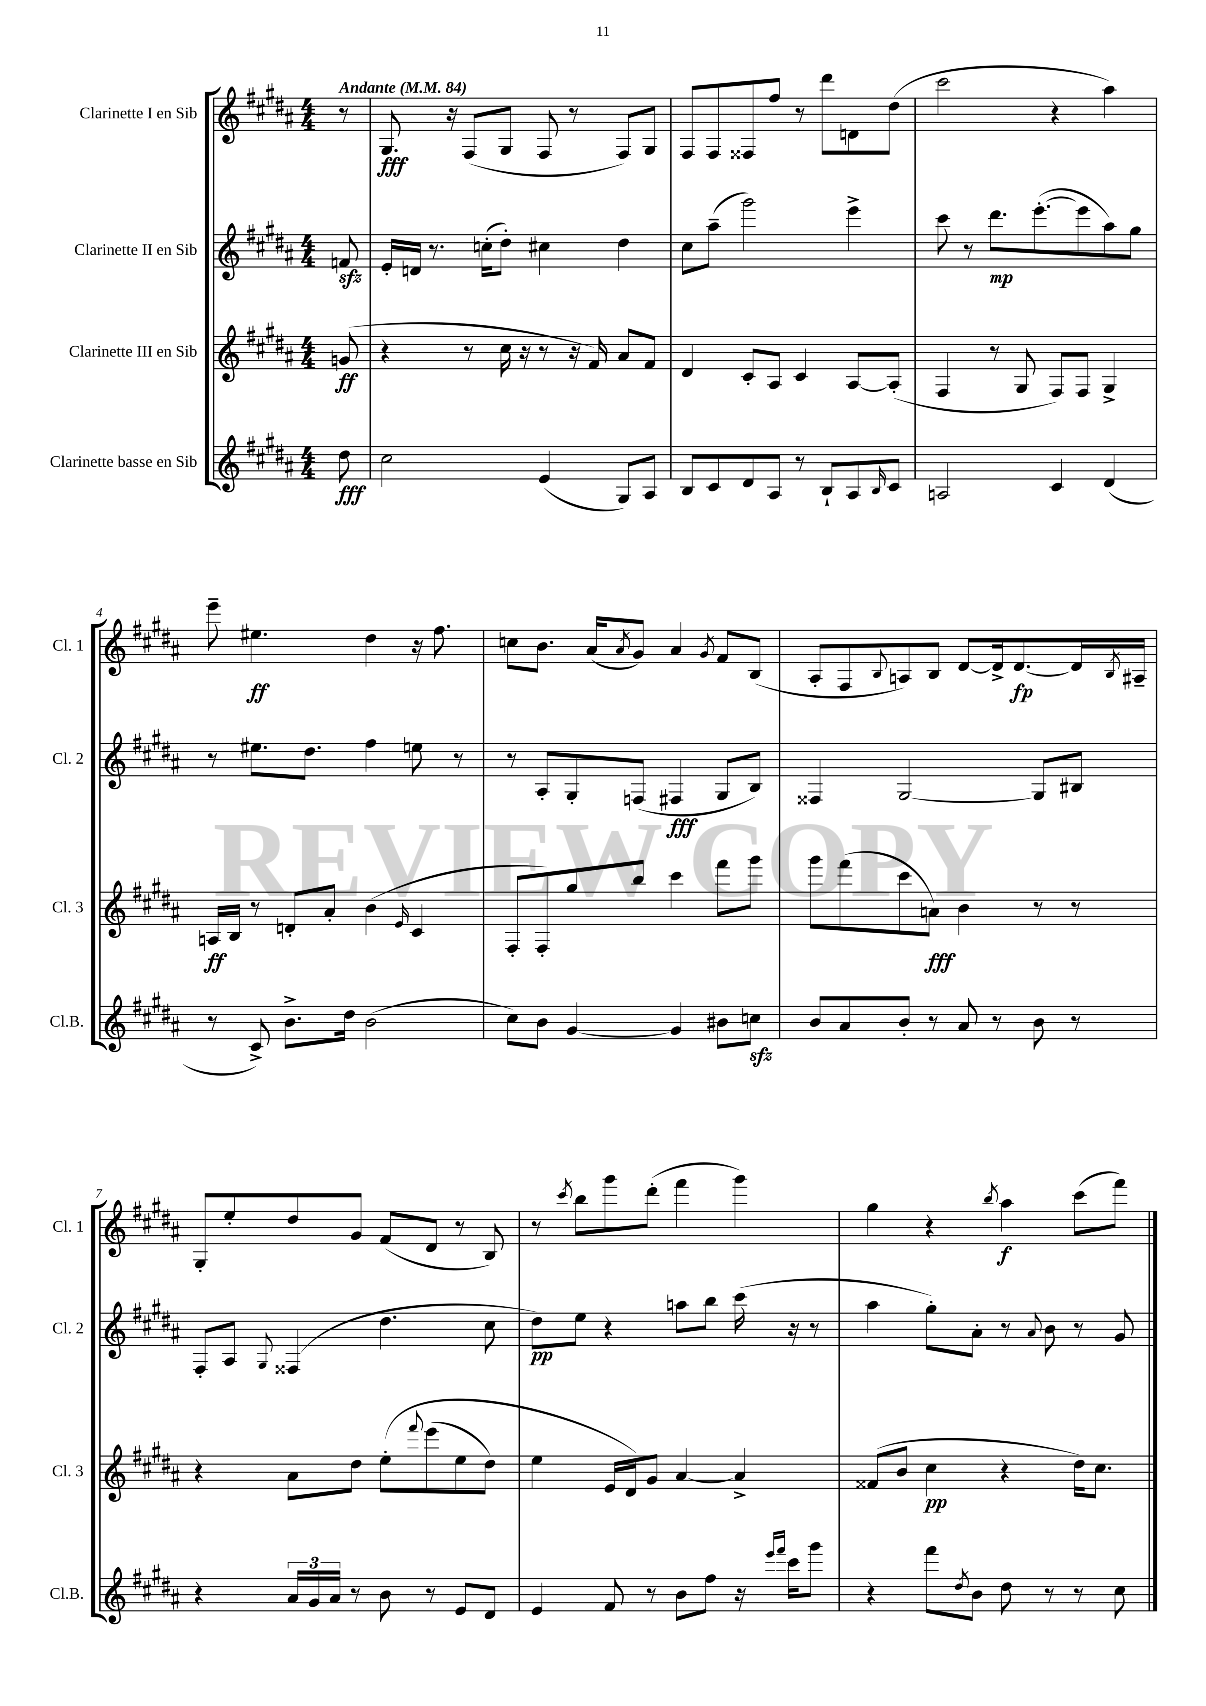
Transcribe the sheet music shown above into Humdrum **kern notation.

**kern	**kern	**kern	**kern
*staff4	*staff3	*staff2	*staff1
*clefG2	*clefG2	*clefG2	*clefG2
*k[f#c#g#d#a#]	*k[f#c#g#d#a#]	*k[f#c#g#d#a#]	*k[f#c#g#d#a#]
*M4/4	*M4/4	*M4/4	*M4/4
*MM84	*MM84	*MM84	*MM84
8dd#\	(8g/	8f/	8r
=	=	=	=
2cc#\	4r	16e'/LL	8.G#/
.	.	16d/JJ	.
.	.	8.r	.
.	.	.	16r
.	8r	.	(8F#/L
.	.	(16cc'\LK	.
.	16cc#\	8dd#'\J)	8G#/J
.	16r	.	.
(4e/	8r	4cc#\	8F#/
.	16r	.	8r
.	16f#/)	.	.
8G#/L)	8a#/L	4dd#\	8F#/L)
8A#/J	8f#/J	.	8G#/J
=	=	=	=
8B/L	4d#/	8cc#\L	8F#/L
8c#/	.	(8aa#~\J	8F#/
8d#/	8c#'/L	2ggg#\)	8F##/
8A#/J	8A#/J	.	8ff#/J
8r	4c#/	.	8r
8B`/L	.	.	8ddd#\L
8A#/	[8A#/L	4eee^\	8d\
16qqB/	.	.	.
8c#/J	(8A#'/]J	.	(8dd#\J
=	=	=	=
2A/	4F#/	8ccc#\	2ccc#\
.	.	8r	.
.	8r	8.ddd#\L	.
.	8G#/	.	.
.	.	([8.eee'\	.
4c#/	8F#/L)	.	4r
.	8F#/J	8eee\]	.
(4d#/	4G#^/	8aa#\)	4aa#\)
.	.	8gg#\J	.
=	=	=	=
8r	16A/LL	8r	8eee~\
.	16B/JJ	.	.
8c#^/)	8r	8.ee#\L	4.ee#\
8.b^\L	8d'/L	.	.
.	.	8.dd#\J	.
.	8a#'/J	.	.
16dd#\Jk	.	.	.
(2b\	(4b\	4ff#\	4dd#\
.	16qqe/	.	.
.	4c#/	8ee\	16r
.	.	.	8.ff#\
.	.	8r	.
=	=	=	=
8cc#\L)	8F#'/L	8r	8cc\L
8b\J	8F#'/)	8A#'/L	8.b\J
[4g#/	8gg#/	8G#'/	.
.	.	.	(16a#/LK
.	.	.	8qa#/
.	8bb/J	(8F/J	8g#/J)
4g#/]	4ccc#\	4F#/	4a#/
.	.	.	8qg#/
8b#\L	8fff#\L	8G#/L	8f#/L
8cc\J	8ggg#\J	8B/J)	(8B/J
=	=	=	=
8b/L	8ggg#\L	4F##/	8A#'/L
8a#/	(8fff#\	.	8F#/
.	.	.	8qqB/
8b'/J	8ccc#\	[2G#/	8A/)
8r	8a\J)	.	8B/J
8a#/	4b\	.	[8d#/L
8r	.	.	16d#^/]k
.	.	.	[8.d#/
8b\	8r	8G#/]L	.
8r	8r	8B#/J	16d#/]L
.	.	.	8qB/
.	.	.	16A#~/JJ
=	=	=	=
4r	4r	8F#'/L	8G#'/L
.	.	8A#/J	8ee'/
.	.	8qqG#/	.
24a#/LL	8a#\L	(4F##/	8dd#/
24g#/	.	.	.
24a#/JJ	.	.	.
8r	8dd#\J	.	8g#/J
8b\	&(8ee'\L	4.dd#\	(8f#/L
.	8qqfff#/	.	.
8r	(8eee\	.	8d#/J
8e/L	8ee\	.	8r
8d#/J	8dd#\J)	8cc#\	8B/)
=	=	=	=
4e/	4ee\	8dd#\L)	8r
.	.	.	8qccc#/
.	.	8ee\J	8bb\L
8f#/	16e/LL	4r	8ggg#\
.	16d#/J&)	.	.
8r	8g#/J	.	(8ddd#'\J
8b\L	[4a#/	8aa\L	4fff#\
8ff#\J	.	8bb\J	.
16r	4a#^/]	(16ccc#\	4ggg#\)
16qqeee/LL	.	.	.
16qqfff#/JJ	.	.	.
16ccc#\LK	.	16r	.
8ggg#\J	.	8r	.
=	=	=	=
4r	(8f##/L	4aa#\	4gg#\
.	8b/J	.	.
8fff#\L	4cc#\	8gg#'\L)	4r
8qdd#/	.	.	.
8b\J	.	8a#'\J	.
.	.	.	8qbb/
8dd#\	4r	8r	4aa#\
.	.	8qqa#/	.
8r	.	8b\	.
8r	16dd#\LK)	8r	(8ccc#\L
.	8.cc#\J	.	.
8cc#\	.	8g#/	8fff#\J)
==	==	==	==
*-	*-	*-	*-
